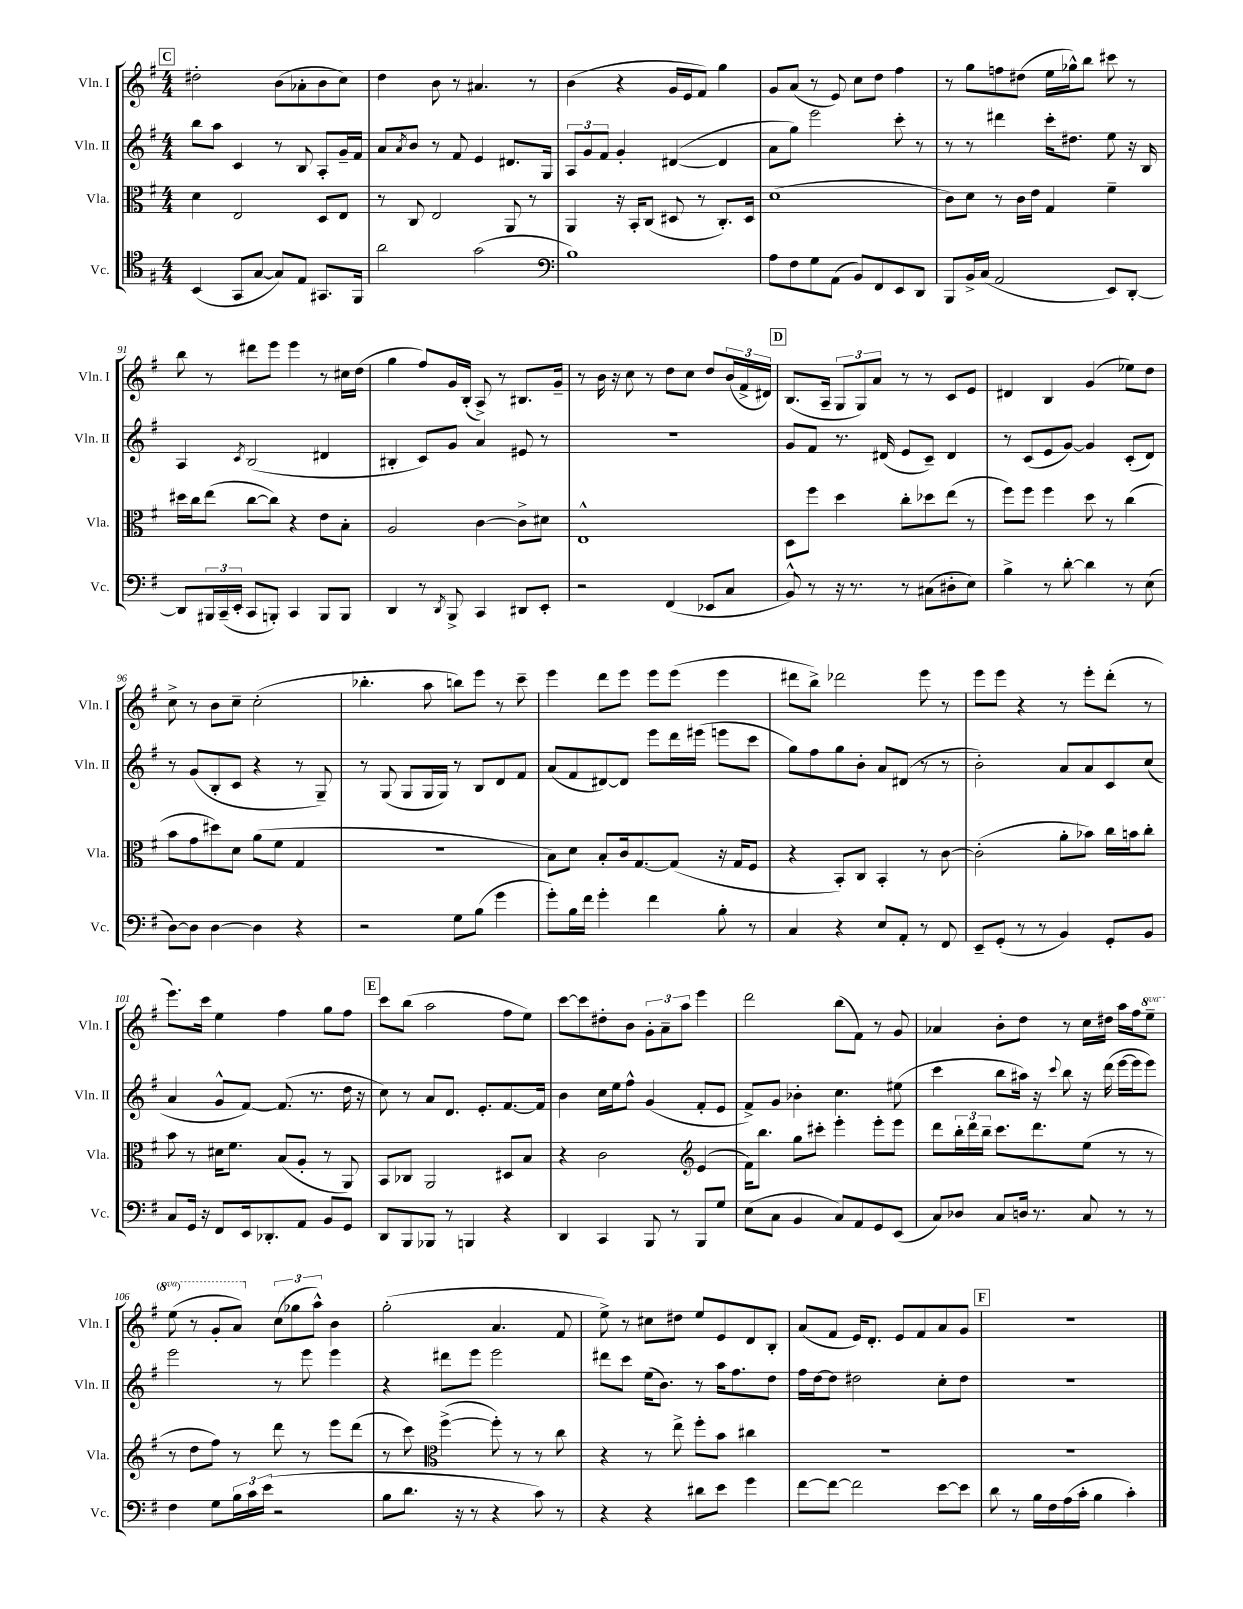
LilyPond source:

<<
\new StaffGroup <<
\new Staff = "s0" \with { instrumentName = "Vln. I" shortInstrumentName = "Vln. I" } {
    \clef treble \key g \major \numericTimeSignature \time 4/4 \set Staff.ottavationMarkups = #ottavation-simple-ordinals
    \mark \markup { \box "C" } dis''2-. b'8( aes'8-. b'8 c''8) |
    d''4 b'8 r8 ais'4. r8 |
    b'4( r4 g'16 e'16 fis'8) g''4 |
    g'8 a'8( r8 e'8) c''8 d''8 fis''4 |
    r8 g''8 f''8 dis''8( e''16 ges''16-^) b''8 cis'''8 r8 |
    b''8 r8 dis'''8 e'''8 e'''4 r8 cis''16 d''16( |
    g''4 fis''8) g'16 b16-.( a8->) r8 bis8. g'16-- |
    r8 b'16 r16 c''8 r8 d''8 c''8 d''8 \tuplet 3/2 { b'16( fis'16-> dis'16) } |
    \mark \markup { \box "D" } b8.( a16-- \tuplet 3/2 { g8 g8) a'8 } r8 r8 c'8 e'8 |
    dis'4 b4 g'4( ees''8) d''8 |
    c''8-> r8 b'8 c''8-- c''2-.( |
    bes''4.-. a''8 b''8) e'''8 r8 c'''8-- |
    e'''4 d'''8 e'''8 e'''8 e'''8( e'''4 |
    dis'''8 b''8->) des'''2 e'''8 r8 |
    e'''8 e'''8 r4 r8 e'''8-. d'''8-.( r8 |
    e'''8.) c'''16 e''4 fis''4 g''8 fis''8 |
    \mark \markup { \box "E" } c'''8 b''8( a''2 fis''8 e''8) |
    c'''8~ c'''8 dis''8-. b'8 \tuplet 3/2 { g'8-. a'8-- a''8 } e'''4 |
    d'''2 b''8( fis'8) r8 g'8 |
    aes'4 b'8-. d''8 r8 c''16 dis''16 a''16 fis''16 \ottava #1 e'''8-- |
    e'''8( r8 g''8-. a''8) \ottava #0 \tuplet 3/2 { c''8( ges''8 a''8-^) } b'4 |
    g''2-.( a'4. fis'8 |
    e''8->) r8 cis''8 dis''8 e''8 e'8 d'8 b8-. |
    a'8( fis'8 e'16) d'8.-. e'8 fis'8 a'8 g'8 |
    \mark \markup { \box "F" } r1 \bar "|." |
}
\new Staff = "s1" \with { instrumentName = "Vln. II" shortInstrumentName = "Vln. II" } {
    \clef treble \key g \major \numericTimeSignature \time 4/4
    \mark \markup { \box "C" } b''8 a''8 c'4 r8 b8 a8-. g'16-- fis'16 |
    a'8 \acciaccatura { a'8 } b'8 r8 fis'8 e'4 dis'8. g16 |
    \tuplet 3/2 { a8 g'8 fis'8 } g'4-. dis'4~( dis'4 |
    a'8 g''8) e'''2 c'''8-. r8 |
    r8 r8 dis'''4 c'''16-. dis''8. e''8 r16 b16 |
    a4 \acciaccatura { c'8 } b2( dis'4 |
    bis4-. c'8) g'8 a'4 eis'8 r8 |
    R1 |
    \mark \markup { \box "D" } g'8 fis'8 r8. dis'16( e'8 c'8--) dis'4 |
    r8 c'8( e'8 g'8~) g'4 c'8-.( d'8) |
    r8 g'8( b8-. c'8 r4 r8 g8--) |
    r8 g8( g8 g16 g16) r8 b8 d'8 fis'8 |
    a'8( fis'8 dis'8~) dis'8 e'''8 d'''16 eis'''16( e'''8 c'''8 |
    g''8) fis''8 g''8 b'8-. a'8 dis'8( r8 r8 |
    b'2-.) a'8 a'8 c'8 c''8( |
    a'4 g'8-^ fis'8~) fis'8.( r8. d''16 r16 |
    \mark \markup { \box "E" } c''8) r8 a'8 d'8. e'8.-. fis'8.~ fis'16 |
    b'4 c''16 e''16 fis''8-^ g'4( fis'8-. e'8 |
    fis'8->) g'8 bes'4-. c''4. eis''8( |
    c'''4 b''8 ais''16) r16 \appoggiatura { c'''8 } b''8 r16 d'''16( e'''16~ e'''16 e'''8) |
    e'''2 r8 e'''8 e'''4 |
    r4 dis'''8 e'''8 e'''2 |
    dis'''8 c'''8 e''16( b'8.) r8 a''16 fis''8. d''8 |
    fis''16 d''16~ d''8 dis''2 c''8-. dis''8 |
    \mark \markup { \box "F" } R1 \bar "|." |
}
\new Staff = "s2" \with { instrumentName = "Vla." shortInstrumentName = "Vla." } {
    \clef alto \key g \major \numericTimeSignature \time 4/4
    \mark \markup { \box "C" } d'4 e2 d8 e8 |
    r8 c8 e2 a,8 r8 |
    a,4 r16 b,16-. c8( dis8 r8 c8.-.) dis16 |
    d'1( |
    c'8) d'8 r8 c'16 e'16 g4 fis'4-- |
    dis''16 c''16 e''8( c''8~ c''8) r4 e'8 b8-. |
    a2 c'4~ c'8-> dis'8 |
    e1-^ |
    \mark \markup { \box "D" } d8 fis''8 d''4 c''8-. des''8 e''8( r8 |
    fis''8) fis''8 fis''4 d''8 r8 c''4( |
    b'8 g'8 dis''8) d'8 a'8( fis'8 g4 |
    R1 |
    b8) d'8 b8-. c'16 g8.~ g8( r16 g16 fis8 |
    r4 b,8-.) c8 b,4-. r8 c'8~ |
    c'2-.( a'8-. bes'8) c''16 b'16 c''8-. |
    b'8 r8 dis'16 fis'8. b8( a8-. r8 a,8) |
    \mark \markup { \box "E" } b,8 ces8 a,2 dis8 b8 |
    r4 c'2 \clef treble e'4( |
    fis'16) b''8. g''8 cis'''8-. e'''4-. e'''8-. e'''8 |
    d'''8 \tuplet 3/2 { b''16-. d'''16 b''16-- } c'''8. d'''8. e''8( r8 r8 |
    r8 d''8 fis''8) r8 d'''8 r8 e'''8 d'''8( |
    r8 c'''8) \clef alto fis''4~->( fis''8-.) r8 r8 c''8 |
    r4 r8 e''8-> fis''8-. b'8 cis''4 |
    R1 |
    \mark \markup { \box "F" } R1 \bar "|." |
}
\new Staff = "s3" \with { instrumentName = "Vc." shortInstrumentName = "Vc." } {
    \clef tenor \key g \major \numericTimeSignature \time 4/4
    \mark \markup { \box "C" } b,4( g,8 g8~ g8) e8 gis,8. fis,16 |
    a'2 g'2( |
    \clef bass b1) |
    a8 fis8 g8 a,8( b,8) fis,8 e,8 d,8 |
    b,,8 b,16-> c16( a,2 e,8) d,8~-. |
    d,8 \tuplet 3/2 { bis,,16 c,16--( e,16-. } c,8 b,,8-.) c,4 b,,8 b,,8 |
    d,4 r8 \acciaccatura { d,8 } b,,8-> c,4 dis,8 e,8-. |
    r2 fis,4( ees,8 c8 |
    \mark \markup { \box "D" } b,8-^) r8 r16 r8. r8 cis8( dis8-. e8) |
    b4-> r8 d'8~-. d'4 r8 e8( |
    d8~) d8 d4~ d4 r4 |
    r2 g8 b8( g'4 |
    g'8-.) b16 fis'16 g'4-. fis'4 b8-. r8 |
    c4 r4 e8 a,8-. r8 fis,8 |
    e,8-- g,8-.( r8 r8 b,4) g,8-. b,8 |
    c8 g,16 r16 fis,8 e,16 des,8.-. a,8 b,8 g,8 |
    \mark \markup { \box "E" } d,8 b,,8 bes,,8 r8 b,,4 r4 |
    d,4 c,4 b,,8 r8 b,,8 g8 |
    e8( c8 b,4 c8) a,8 g,8 e,8( |
    c8) des8 c8 d16 r8. c8 r8 r8 |
    fis4 g8 \tuplet 3/2 { b16 c'16 e'16( } r2 |
    b8 d'8. r16 r8 r4 c'8) r8 |
    r4 r4 dis'8 e'8 g'4 |
    fis'8~ fis'8~ fis'2 e'8~ e'8 |
    \mark \markup { \box "F" } d'8 r8 b16 fis16 a16( c'16-. b4 c'4-.) \bar "|." |
}
>>
>>
\layout { \context { \Score currentBarNumber = #86 } }
